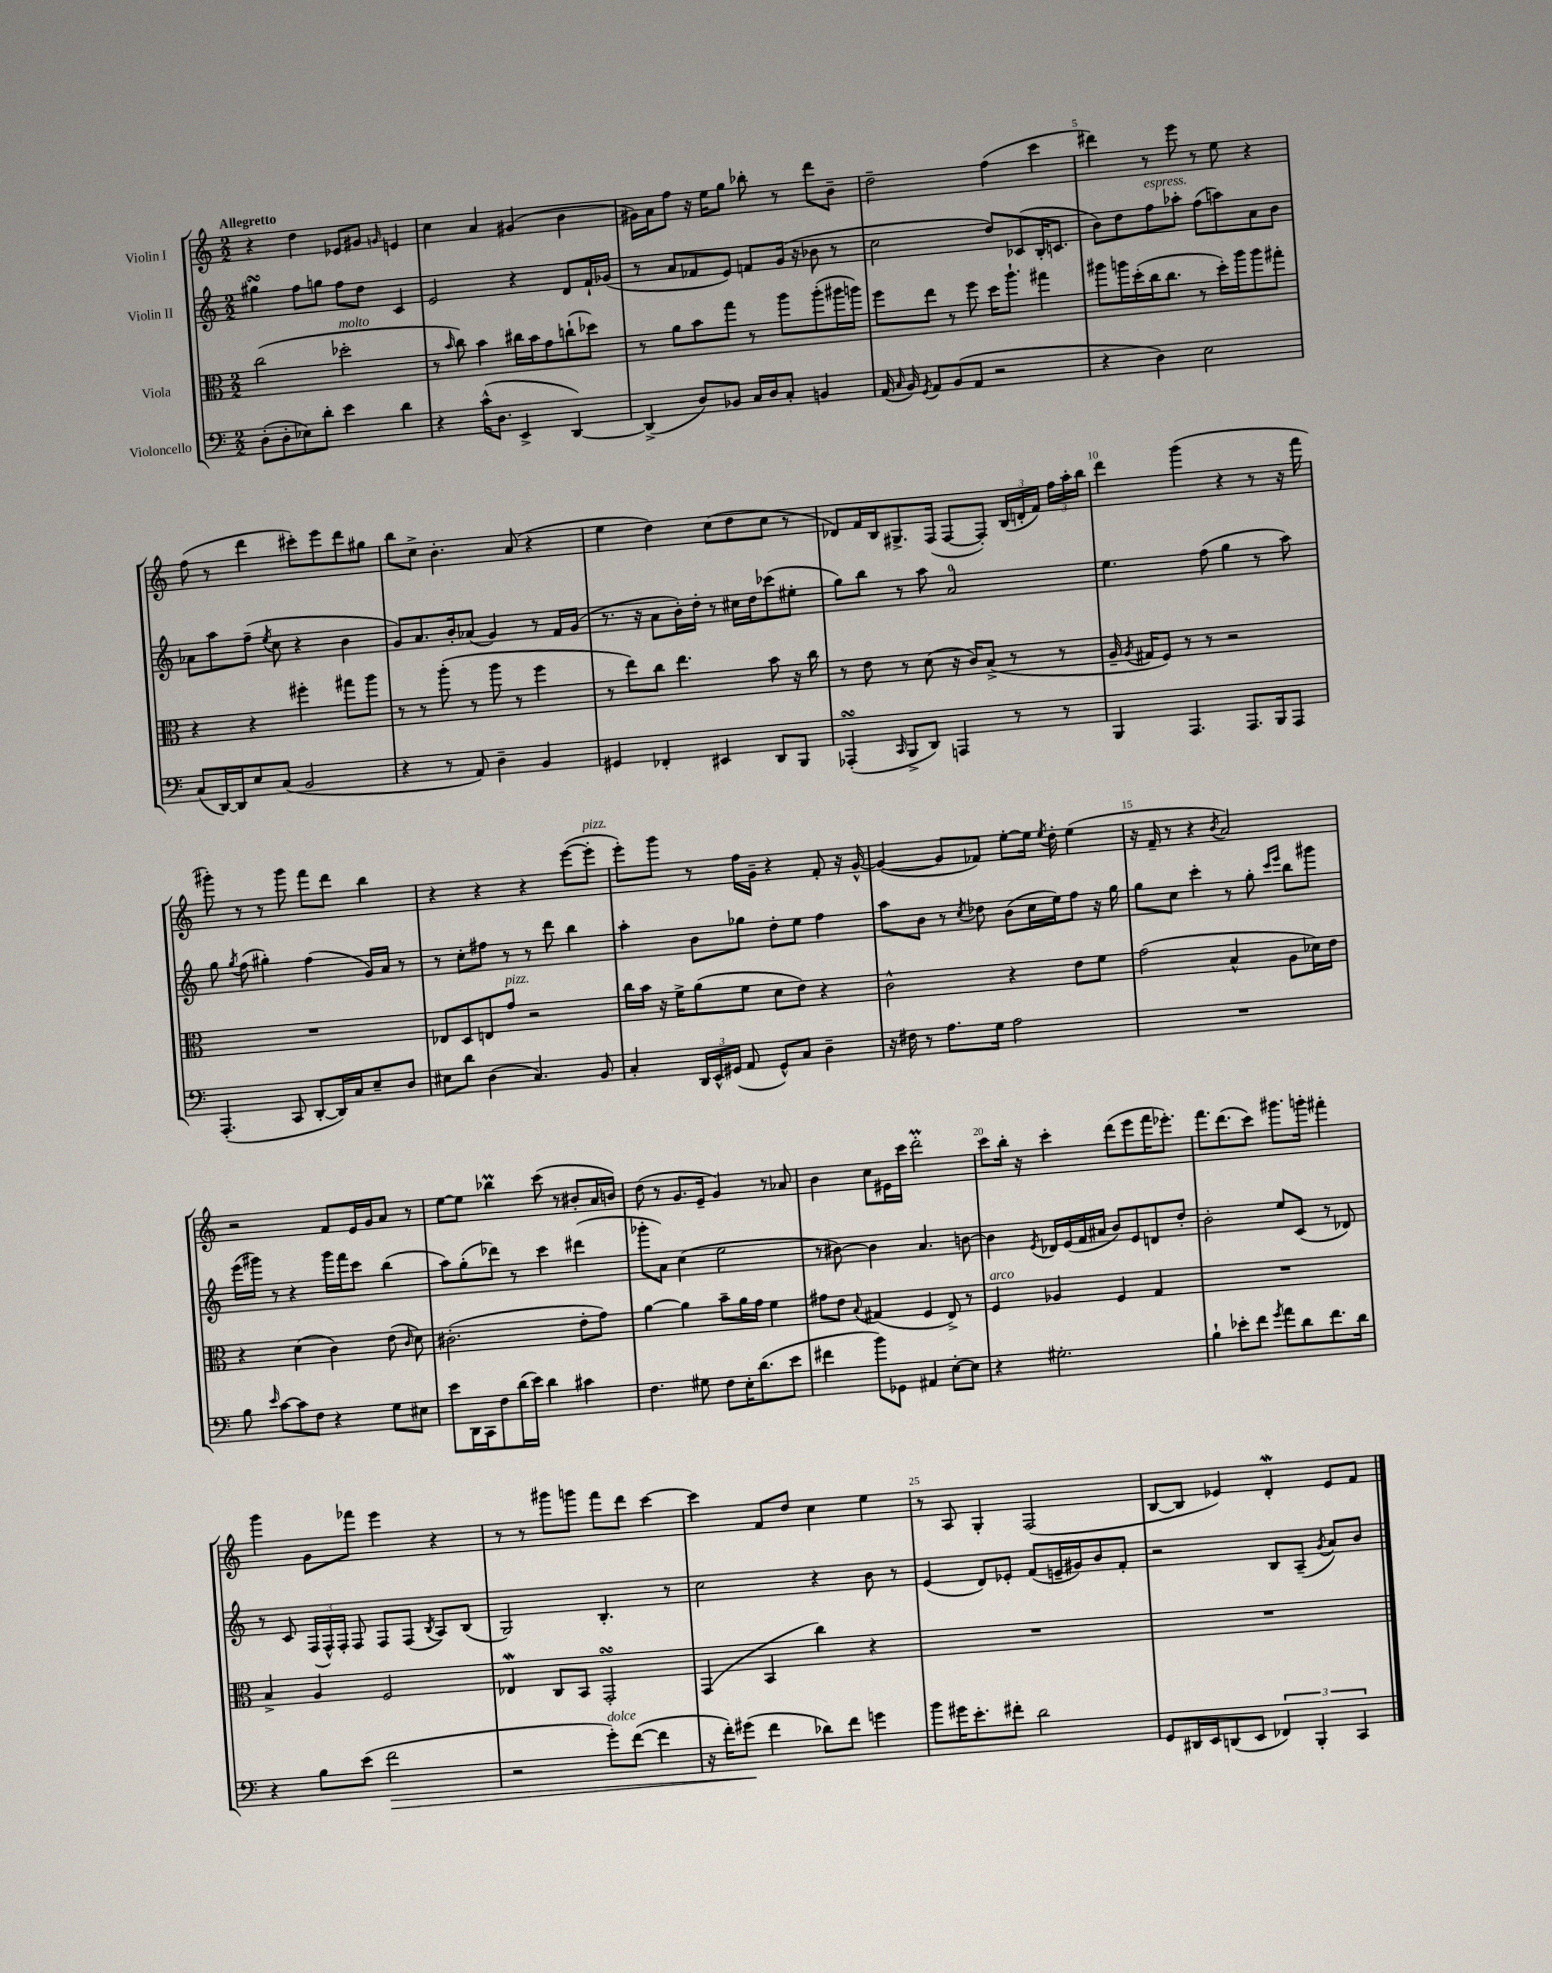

**kern	**kern	**kern	**kern
*staff4	*staff3	*staff2	*staff1
*clefF4	*clefC3	*clefG2	*clefG2
*k[]	*k[]	*k[]	*k[]
*M2/2	*M2/2	*M2/2	*M2/2
(8D'\L	(2cc\	4gg#\	4r
8D'\	.	.	.
8E-\)	.	8ff\L	4dd\
8d'\J	.	8gg\J	.
4e\	2dd-'\	8ff\L	8e-/L
.	.	8dd\J	8g#/J
.	.	.	16qqg/
4d\	.	4c/	4e/
=	=	=	=
4r	8r	2e/	4cc\
.	16qqb/	.	.
.	8cc\)	.	.
(16c^^\LK	4b\	.	4a/
8.D\J	.	.	.
4EE^/	16cc#\LL	4r	(4g#/
.	16b\J	.	.
.	8g\	.	.
[4DD/)	(8cc`\	8d/L	4b\
.	8dd-\J)	16f`/L	.
.	.	(16g-/JJ	.
=	=	=	=
(4DD^/]	8r	8r	16g#\LL)
.	.	.	16a\J
.	8a\L	8a/L	8ff\J
8D/L)	8b\	8f-/	16r
.	.	.	16ee\LK
8BB-/J	8gg\J	8e/J)	8gg\J
16C/LL	8r	8f/L	8bb-'\
16D/J	.	.	.
8C'/J	8aa\L	(16g/Jk	8r
.	.	16r	.
4BB/	(8aa'\	8b-\	8ddd\L
.	16aa#\L	8r	8b~\J
.	16aa\JJ)	.	.
=	=	=	=
(16AA/	8ff\L	2cc\	2dd~\
16qqC/	.	.	.
16BB/)	.	.	.
8qGG/	.	.	.
8AA/L	8ee\J	.	.
(8BB/	8r	.	.
8AA/J	8ff\	.	.
2r	16dd\LK	8dd/L)	(4ff\
.	8.aa`\J	.	.
.	.	(8c-/	.
.	4gg#\	16B'/K	4ccc\
.	.	8.c/J	.
=	=	=	=
4r	8aa#\L	8b\L)	4ddd#\)
.	16aa\L	8dd\	.
.	(16dd'\	.	.
4D\)	16cc\J	8ff\	8r
.	8.cc\J	.	.
.	.	8aa-'\J	8eee\
2E\	8r	(8ff\L	8r
.	16dd'\LL)	8aa\)	8ee\
.	16aa\J	.	.
.	8aa\	8a\	4r
.	8gg#'\J	8b\J	.
=	=	=	=
(8C/L	4r	8a-\L	(8ff\
[16DD/L)	.	8aa\	8r
16DD/]J	.	.	.
8E/	4r	(8ff~\J	4ddd\
.	.	8qee/	.
(8C/J	.	8cc\	.
2BB/	4ff#'\	4r	8ccc#'\L)
.	.	.	8eee\
.	8gg#\L	4b\	8ddd\
.	8aa\J	.	8gg#\J
=	=	=	=
4r	8r	8g/L)	8bb\L
.	8r	8.a/	8cc^\J
8r	(8aa'\	.	4.b'\
.	.	16b'/k	.
8AA/)	8r	(8a-/J	.
4D~\	8aa\	4g/)	.
.	8r	.	(8a/
4BB/	4ff\	8r	4r
.	.	16f/LL	.
.	.	(16g/JJ	.
=	=	=	=
4GG#/	8r	8.r	4ee\
.	8ee\L)	.	.
.	.	16r	.
4FF-'/	8cc\J	8a\L	4dd\)
.	4.ee\	16b'\L)	.
.	.	16dd'\JJ	.
4EE#/	.	8r	(8cc\L
.	.	16cc#\LL	8dd\
.	.	16dd\J	.
8DD/L	8b\	(8ccc-\	8cc\J
8BBB/J	16r	8ee#'\J	8r
.	16cc\	.	.
=	=	=	=
(4AAA-'/	8r	8gg\L)	8d-/L)
.	8e\	8bb\J	16f/L
.	.	.	16B/J
16qqCC/	.	.	.
8BBB^/L	8r	8r	8.G#^/
8DD/J)	(8d\	8aa\	.
.	.	.	(16F/Jk
4AAA/	16r	2a/	[8F/L
.	16c/LK)	.	.
.	(8B^/J	.	8F'/]J)
8r	8r	.	(24B/LL
.	.	.	24d'/
.	.	.	24f/JJ)
8r	8r	.	24ff\LL
.	.	.	24aa'\
.	.	.	24bb\JJ
=	=	=	=
4BBB/	16A~/	4.ee\	4ddd\
.	8qA/	.	.
.	16G#/LK	.	.
.	8F/J)	.	.
4.AAA/	8r	.	(4ggg\
.	8r	(8ff\	.
.	2r	4gg\	4r
8.AAA/L	.	.	.
.	.	8r	8r
16BBB/k	.	.	.
8AAA/J	.	8aa\)	16r
.	.	.	16fff\
=	=	=	=
(4.AAA'/	1r	8gg\	8ggg#'\)
.	.	8qgg/	.
.	.	(8ff\	8r
.	.	4gg#'\)	8r
8CC/	.	.	8ggg#\
[8DD'/L	.	(4ff\	8fff\L
16DD/]L)	.	.	8ddd\J
16C/J	.	.	.
8E~/	.	16g/LL)	4bb\
.	.	16a/JJ	.
8D/J	.	8r	.
=	=	=	=
8E#\L	8E-/L	8r	4r
8d\J	8D/	8cc'\L	.
(4D\	8E/	8ff#\J	4r
.	8g/J	8r	.
4.C/)	2r	8r	4r
.	.	8ddd\	.
.	.	4bb\	([8eee\L
8BB/	.	.	8eee'\]J
=	=	=	=
4C'/	16cc\LL	4aa'\	8eee'\L)
.	16b\JJ	.	.
.	16r	.	8ggg\J
.	16f^\LK	.	.
24DD/LL	(8a\	8b\L	8r
24EE^^/	.	.	.
(24GG#/JJ	.	.	.
8AA/	8f\J	8gg-\J	16ff\LL
.	.	.	16g~\JJ
8GG#^^/L)	8d\L	8dd'\L	4r
8C/J	8e\J)	8ee\J	.
4D~\	4r	4ff\	8f'/
.	.	.	16r
.	.	.	[16g^^/
=	=	=	=
16r	2c^^\	8aa\L	(4g/_
16F#\	.	.	.
8r	.	8b\J	.
8.A\L	.	8r	8g/]L
.	.	8qcc/	.
.	.	8dd-\	8f-/J)
16G\Jk	.	.	.
2A\	4r	(8b\L	[8ee'\L
.	.	16cc\L	16ee\]Jk
.	.	.	8qee/
.	.	16ee\J)	16dd'\
.	8e\L	8ff\J	(4ee\
.	8f\J	16r	.
.	.	16gg\	.
=	=	=	=
1r	(2g\	8gg\L	16r
.	.	.	16f~/
.	.	8cc\J	8r
.	.	4ccc'\	4r
.	.	.	8qb/
.	4B^^/	8r	2a/)
.	.	8gg'\	.
.	.	16qqccc/LL	.
.	.	16qqeee/JJ	.
.	8A\L	8bb\L	.
.	16d-\L)	8ggg#\J	.
.	16e\JJ	.	.
=	=	=	=
8B\	4r	(16eee\LL	2r
.	.	16ggg#\JJ)	.
16qqe/	.	.	.
[8c\L	.	8r	.
8c\]	(4d\	4r	.
8F\J	.	.	.
4r	4c\)	16ggg#\LL	8f/L
.	.	16fff\J	.
.	.	8ccc\J	16e/L
.	.	.	16g/J
8G\L	(8e\	(4bb\	8a/J
.	16qqc/	.	.
8E#\J	8d\)	.	8r
=	=	=	=
8e\L	(2.c#'\	8aa\L)	[8ee\L
16DD\L	.	(8gg'\	8ee\]J
16CC\J	.	.	.
8F\	.	8ddd-\J)	4bb-\
(16d\L	.	8r	.
16e\JJ)	.	.	.
4d\	.	4ccc\	(8ccc\
.	.	.	8r
4c#\	8e'\L	(4ddd#\	8b#'/L
.	8g\J)	.	16a/L
.	.	.	16b/JJ)
=	=	=	=
4.F\	[4a\	8ggg-'\L	(8dd\
.	.	8a\J)	8r
.	4a\]	(4cc\	8.g/L
8G#\	.	.	.
.	.	.	16e~/Jk
8F\L	8b~\L	2ee\	4g/)
16E'\K	16a\L	.	.
(8.d\	16g\JJ	.	.
.	4f\	.	8r
8e\J	.	.	8a-/
=	=	=	=
4f#\	8g#\L	8r	4b\
.	8e\J	[8b#\)	.
.	8qqB/	.	.
8b\L)	(4G#/	4b#\]	8cc\L
8GG-\J	.	.	16e#\L
.	.	.	16ccc\JJ
4AA#/	4F/	4.a/	2ddd'\
[8E'\L	8E^/)	.	.
8E\]J	8r	[8b\	.
=	=	=	=
4r	4F/	4b\]	8ccc\L
.	.	.	16bb'\Jk
.	.	.	16r
.	.	8qe/	.
2.G#'\	4A-/	16d-/LL	4ccc'\
.	.	(16e/	.
.	.	16f/	.
.	.	16a#/JJ	.
.	4F/	8b/L)	(8ddd\L
.	.	8e/	8eee\
.	4G/	8d/	16fff\K
.	.	.	8.eee-'\J)
.	.	8dd'/J	.
=	=	=	=
4B`\	1r	2b'\	8.fff\L
.	.	.	(8.ddd\
8e-'\L	.	.	.
8f\J	.	.	8ccc\J)
8qg/	.	.	.
8a\L	.	8ee/L	8.ggg#\L
8d\	.	(8c/J	.
.	.	.	16ggg'\Jk
8.f\	.	8r	4fff#'\
.	.	8d-/)	.
16d\Jk	.	.	.
=	=	=	=
4r	4B^/	8r	4ggg\
.	.	8c/	.
8B\L	4A/	(24F/LL	8g\L
.	.	24F^^/)	.
.	.	24F'/JJ	.
(8e\J	.	8F/	8fff-\J
2f\	2F/	8F/L	4eee\
.	.	(8F/J	.
.	.	8qB/	.
.	.	8A/L)	4r
.	.	(8B/J	.
=	=	=	=
2r	4E-/	2G/)	8r
.	.	.	8r
.	8C/L	.	8ggg#\L
.	8BB/J	.	8ggg\J
8g'\L)	2GG'/	4.B'/	8fff\L
([8f\J	.	.	8ddd\J
4f\]	.	.	[4ccc\
.	.	8r	.
=	=	=	=
16r	(4GG/	2cc\	4ccc\]
16f'\LK)	.	.	.
(8g#\J	.	.	.
4f\	4BB/	.	8f/L
.	.	.	8dd/J
8d-\L)	4cc\)	4r	4cc\
8f\J	.	.	.
4g\	4r	8b\	4ee\
.	.	8r	.
=	=	=	=
8b\L	1r	(4e/	8r
16g#\K	.	.	8A/
8.e'\	.	.	.
.	.	8d/L)	4G'/
8f#'\J	.	8e-'/J	.
2d\	.	(8f/L	(2F/
.	.	16e~/L	.
.	.	16g#/J)	.
.	.	8b/	.
.	.	8f'/J	.
=	=	=	=
8GG/L	1r	2r	[8B/L
16DD#/L	.	.	8B/]J
16EE/J	.	.	.
(8DD/	.	.	4e-/)
8EE/J	.	.	.
6FF-/)	.	8B/L	4d'/
.	.	(8A~/J	.
6BBB'/	.	.	.
.	.	8qg/	.
.	.	8a/L)	8e-/L
6CC/	.	.	.
.	.	8b/J	8f/J
==	==	==	==
*-	*-	*-	*-
